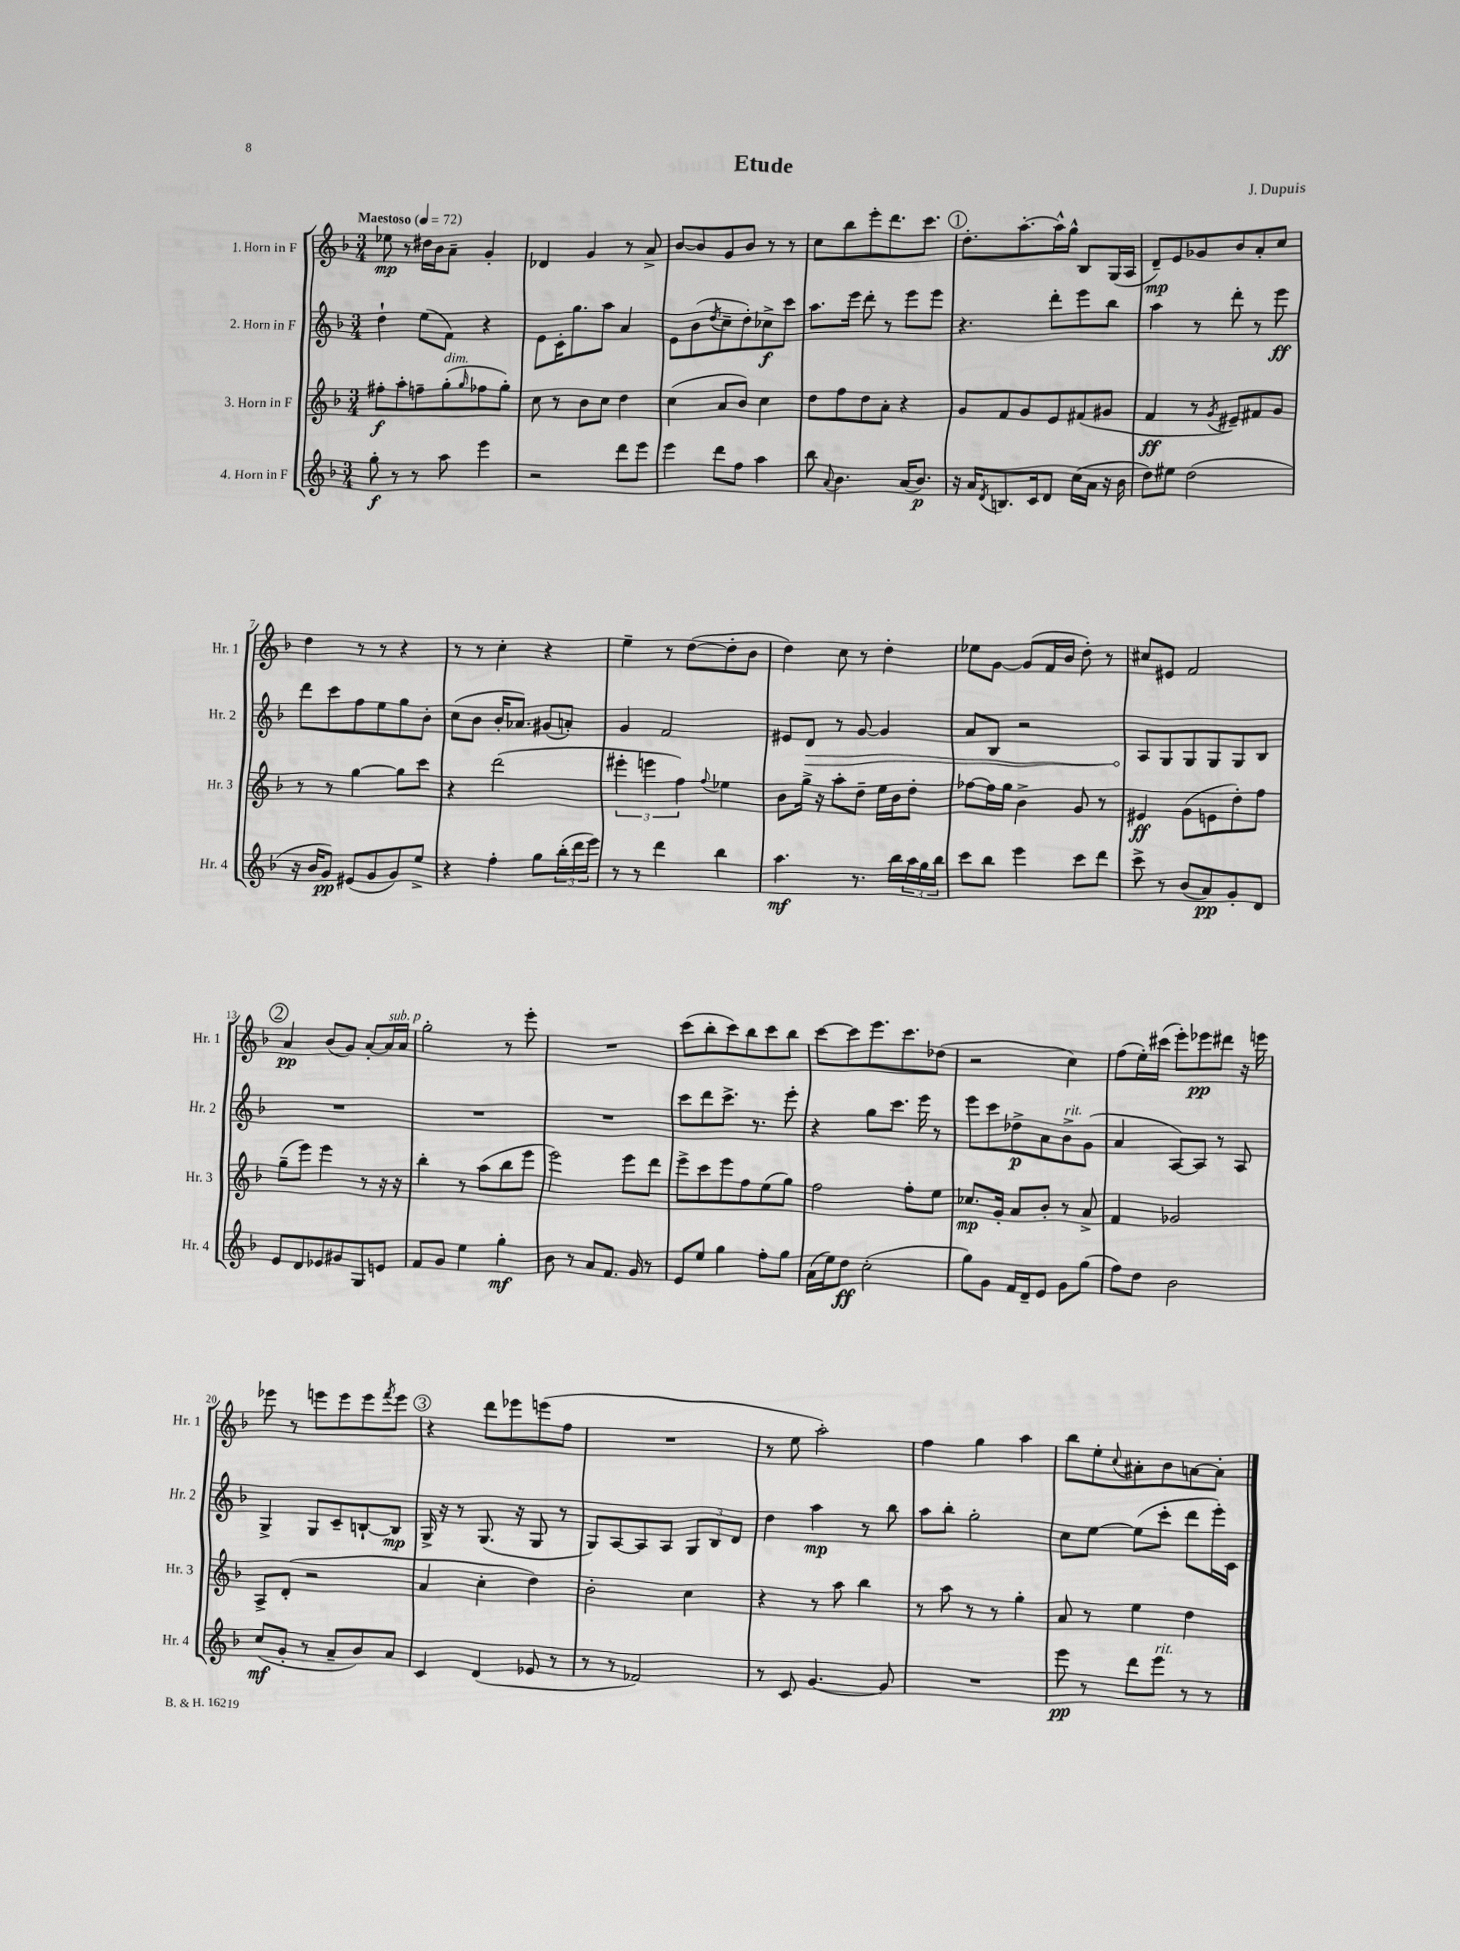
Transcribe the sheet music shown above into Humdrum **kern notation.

**kern	**kern	**kern	**kern
*staff4	*staff3	*staff2	*staff1
*clefG2	*clefG2	*clefG2	*clefG2
*k[b-]	*k[b-]	*k[b-]	*k[b-]
*M3/4	*M3/4	*M3/4	*M3/4
*MM72	*MM72	*MM72	*MM72
8gg'	8ff#'	4dd`	8ee-
8r	8aa'	.	8r
8r	8ff~	(8ee	16dd#
.	.	.	16b-
8aa	(8gg'	8f)	8a~
.	16qqgg	.	.
4eee	8ff-	4r	4g'
.	8gg')	.	.
=	=	=	=
2r	8cc	8e	4d-
.	8r	16c'	.
.	.	8.gg	.
.	8b-	.	4g
.	8cc	8aa	.
8ddd	4dd	4a	8r
8eee	.	.	8a^
=	=	=	=
4eee	(4cc	8e	[8b-
.	.	(8b-	8b-]
.	.	8qdd	.
8ddd	8a	8cc~	8g
8ff	8b-)	8dd')	8b-
4aa	4cc	8cc-^	8r
.	.	8ccc	8r
=	=	=	=
8bb-	8dd	8.aa	8cc
8qqa	.	.	.
4.b-	8ff	.	8bb-
.	.	16eee	.
.	8dd	8ddd'	8eee'
.	8a'	8r	8.ddd
(16a	4r	8eee	.
8.b-)	.	.	8.ccc
.	.	8eee	.
=	=	=	=
16r	8g	4.r	8.dd'
16a	.	.	.
8qd	.	.	.
8.B	8f	.	.
.	.	.	[8.aa'
.	8g	.	.
16c	.	.	.
8d	8e	8ddd'	16aa^^]
.	.	.	16gg^^
(16cc	(8f#	8eee	8B-
16a	.	.	.
16r	8g#	8bb-	(16G
16b-	.	.	16A
=	=	=	=
8dd)	4f	4aa	8d~)
8ee#	.	.	8e
(2dd	8r	8r	8g-
.	8qg	.	.
.	8e#~)	8ddd'	8b-
.	8f#	8r	8a'
.	8g	8eee	8cc
=	=	=	=
16r	8r	8ddd	4dd
16b-	.	.	.
8g)	8r	8ccc	.
(8e#	[4gg	8ff	8r
8g	.	8ee	8r
8g)	8gg]	8gg	4r
8ee^	8ccc	8b-'	.
=	=	=	=
4r	4r	(8cc	8r
.	.	8b-	8r
4ff'	(2ddd	16b-'	4cc'
.	.	8.a-)	.
8gg	.	(8g#	4r
(24bb-'	.	8a')	.
24ddd	.	.	.
24eee)	.	.	.
=	=	=	=
8r	6eee#'	4g	4ee~
8r	.	.	.
.	6eee	.	.
4ddd	.	2f	8r
.	6ff)	.	.
.	.	.	([8dd
.	8qqff	.	.
4bb-	4ee-	.	8dd']
.	.	.	8b-
=	=	=	=
4.aa	8b-	8e#	4dd)
.	16gg^	8d	.
.	16r	.	.
.	8aa'	8r	8cc
8.r	8dd~	[8g	8r
.	16ee	4g]	4dd'
16bb-	16b-	.	.
24aa	8dd'	.	.
24gg	.	.	.
24bb-	.	.	.
=	=	=	=
8ccc	[8ff-	8a	8ee-
8bb-	16ff-]	8B-	[8g
.	16gg	.	.
4eee	4b-^	2r	(8g]
.	.	.	16f
.	.	.	16b-
8ccc	8g	.	8dd')
8ddd	8r	.	8r
=	=	=	=
8ccc^	4e#	8A	8cc#
8r	.	8G	8e#
(8b-	(8g	8G	2f
8a)	8e	8G	.
8g'	8dd')	8G	.
8d	8ff	8B-	.
=	=	=	=
8e	(8gg~	2.r	4a
8d	8eee)	.	.
8e-	4eee	.	(8b-
8g#	.	.	8g)
8G	8r	.	[8a'
8e	16r	.	16a]
.	16r	.	16a
=	=	=	=
8f	4bb-'	2.r	2gg'
8g	.	.	.
4ee	8r	.	.
.	(8aa	.	.
4gg'	8bb-	.	8r
.	8eee	.	8eee'
=	=	=	=
8b-	2eee)	2.r	2.r
8r	.	.	.
8a	.	.	.
8.f	.	.	.
.	8eee	.	.
16g	.	.	.
8r	8ddd	.	.
=	=	=	=
8e	8eee^	8ccc	(8ccc
8ee	8ccc	8ddd	8bb-'
4gg	8eee	8.ccc^	8ccc)
.	8ff	.	8bb-
.	.	8.r	.
8ff'	(8ee	.	8ccc
8gg	8gg)	8eee'	8bb-
=	=	=	=
(16a	2ff	4r	[8ccc
16ee)	.	.	.
8dd	.	.	8ccc]
(2cc'	.	8gg	8.eee
.	.	8.ccc	.
.	.	.	8.ccc
.	8ff'	.	.
.	.	16eee	.
.	8ee	8r	(8dd-
=	=	=	=
8gg)	8.cc-	8eee	2r
8g	.	8ccc	.
.	16g'	.	.
16f	8a	8dd-^	.
16d~	.	.	.
8e	8b-'	8a	.
8g	8r	8b-^	4cc)
(8gg	8a^	(8g	.
=	=	=	=
8ff)	4f	4a	(8ff
8dd	.	.	16ee')
.	.	.	(16ccc#
2b-	2g-	[8A)	8eee')
.	.	8A]	8eee-
.	.	8r	8ddd#
.	.	8A	16r
.	.	.	16eee
=	=	=	=
(8cc	8A^	4G^	8eee-
8g'	(8d'	.	8r
8r	2r	8G	8eee
8a~	.	8c~	8eee
8b-)	.	[8B`	8eee
.	.	.	8qfff
8a	.	8B]	8eee
=	=	=	=
4c	4a	16G^	4r
.	.	16r	.
.	.	8r	.
(4d	4cc'	(8.G	8ddd
.	.	.	8eee-
.	.	16r	.
8e-	4dd)	8G	(8eee
8r	.	8r	8ff
=	=	=	=
8r	2b-'	8G)	2.r
8r	.	[8A	.
2f-)	.	8A]	.
.	.	8A	.
.	4cc	12G	.
.	.	12B-	.
.	.	12d	.
=	=	=	=
8r	4r	4dd	8r
8c	.	.	8ee
[4.g	8r	4aa	2aa')
.	8aa	.	.
.	4bb-	8r	.
8g]	.	8bb-	.
=	=	=	=
2.r	8r	8aa	4ff
.	8aa	8bb-'	.
.	8r	2gg'	4gg
.	8r	.	.
.	4gg'	.	4aa
=	=	=	=
8eee	8a	8cc	8bb-
8r	8r	[8ee	8ee'
.	.	.	8qqcc
8ddd	4ee	(8ee]	8a#'
8eee	.	8ccc'	8b-
8r	4dd	8ddd	[8a
8r	.	16eee')	8a']
.	.	16c	.
==	==	==	==
*-	*-	*-	*-
